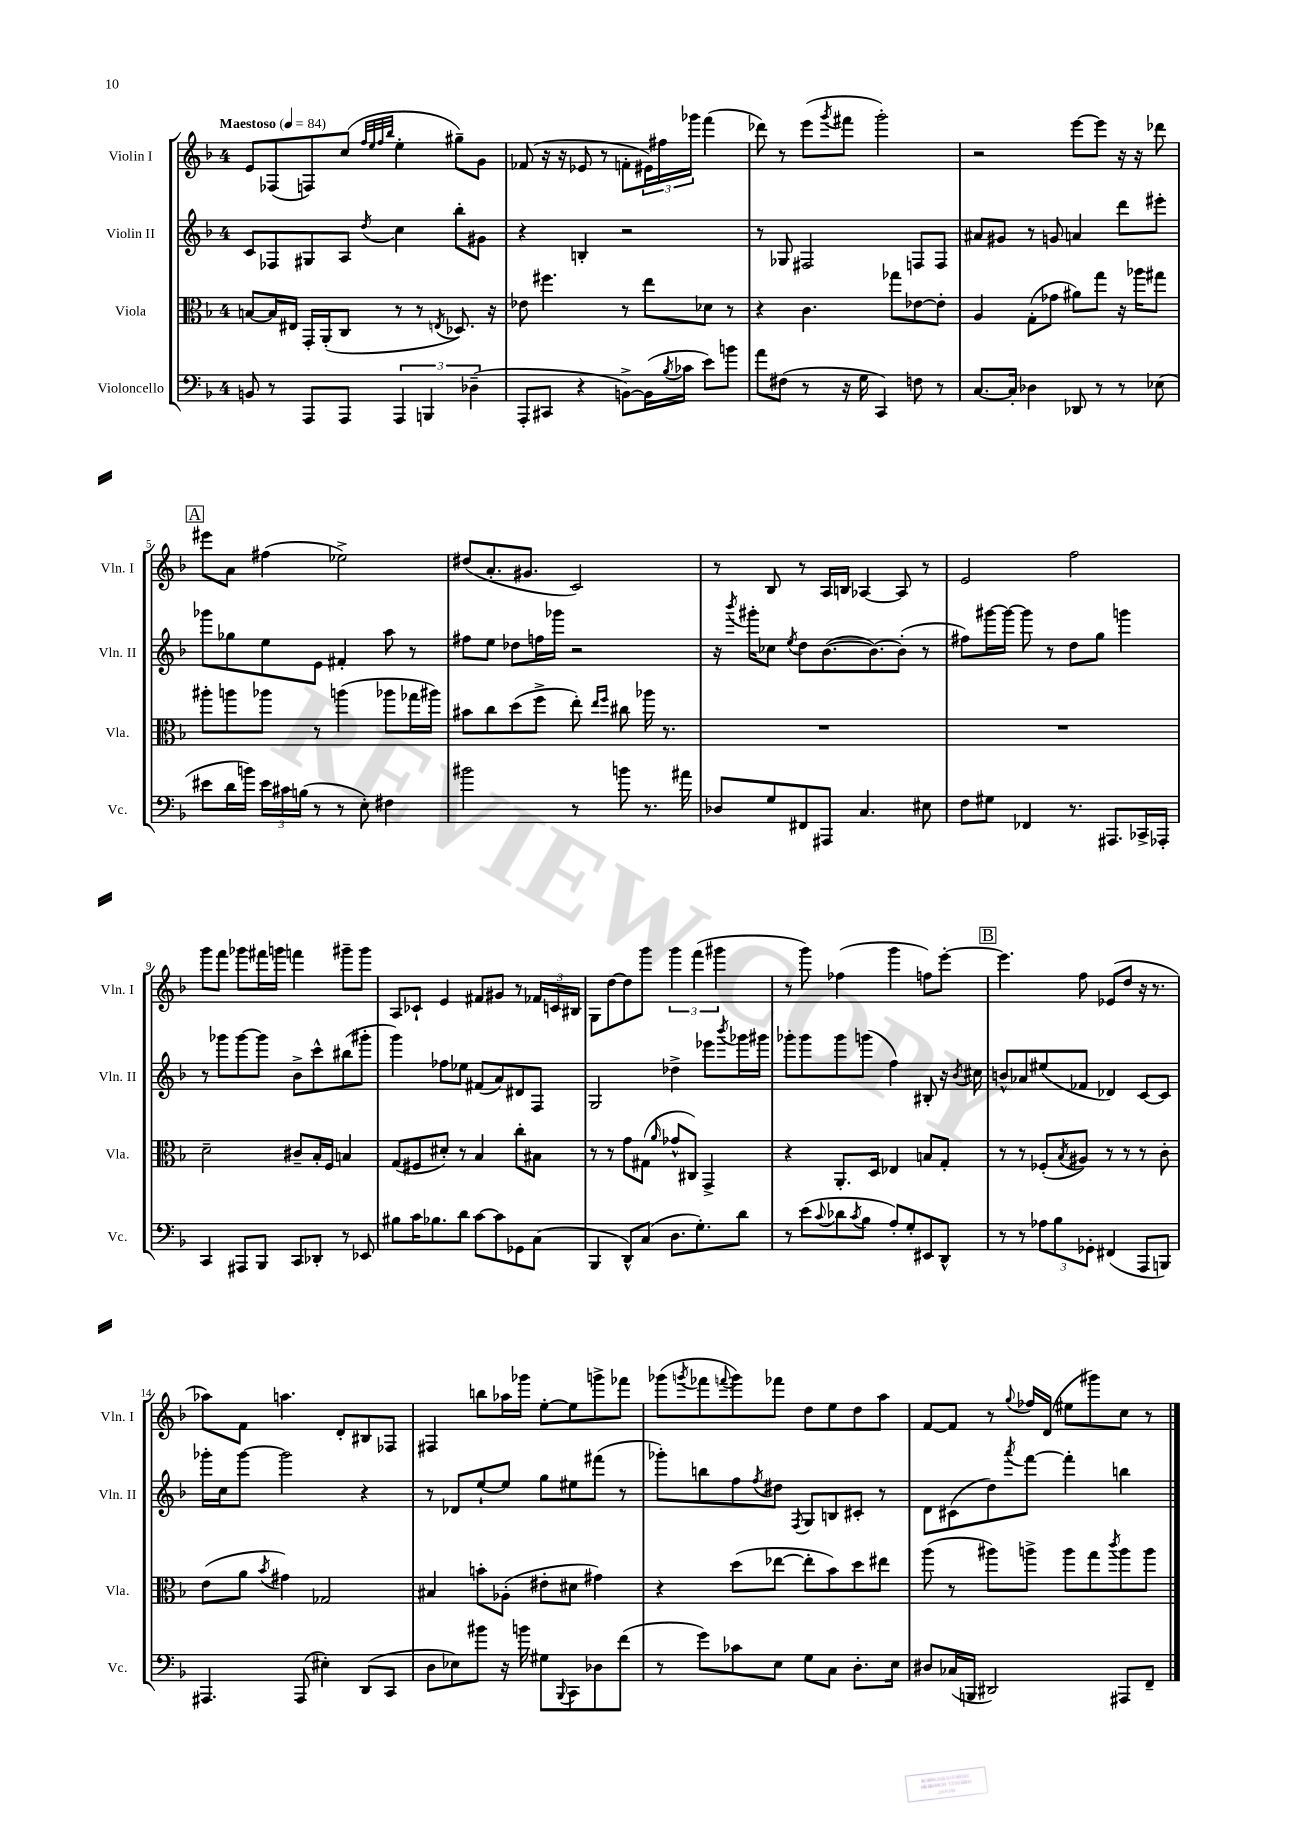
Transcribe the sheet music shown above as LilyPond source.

<<
\new StaffGroup <<
\new Staff = "s0" \with { instrumentName = "Violin I" shortInstrumentName = "Vln. I" } {
    \clef treble \key f \major \once \override Staff.TimeSignature.style = #'single-digit \time 4/4 \tempo "Maestoso" 4 = 84
    e'8 fes8( f8) c''8( \grace { f''32 e''32 f''32 bes''32 } e''4-. gis''8--) g'8 |
    fes'8( r16 r16 ees'8 r8 f'8-. \tuplet 3/2 { eis'16) fis''16 ges'''16 } f'''4( |
    des'''8) r8 e'''8( \acciaccatura { g'''8 } fis'''8 g'''2-.) |
    r2 e'''8~ e'''8 r16 r16 des'''8 |
    \mark \markup { \box "A" } eis'''8 a'8 fis''4( ees''2->) |
    dis''8( a'8.-. gis'8. c'2) |
    r8 bes8 r8 a16 b16 aes4~ aes8 r8 |
    e'2 f''2 |
    g'''8 f'''8 ges'''8 fis'''16 g'''16 f'''4 gis'''8-- gis'''8 |
    a8 ces'8-! e'4 fis'8 gis'8 r8 \tuplet 3/2 { fes'16 c'16 bis16 } |
    g8 d''8~ d''8 g'''8 \tuplet 3/2 { g'''4 f'''4( gis'''4 } |
    r8 g'''8) fes''4( g'''4 f''8) e'''8~-. |
    \mark \markup { \box "B" } e'''4. f''8 ees'8( d''8 r16 r8. |
    aes''8) f'8 a''4. d'8-. bis8 fes8 |
    fis4 b''8 aes''16 ges'''16 e''8~-. e''8 g'''8-> fes'''8 |
    ges'''8( \acciaccatura { g'''8 } fes'''8 \appoggiatura { f'''8 } g'''8) fes'''8 d''8 e''8 d''8 a''8 |
    f'8~ f'8 r8 \appoggiatura { g''8 } fes''16 d'16( eis''8 gis'''8) c''8 r8 \bar "|." |
}
\new Staff = "s1" \with { instrumentName = "Violin II" shortInstrumentName = "Vln. II" } {
    \clef treble \key f \major \once \override Staff.TimeSignature.style = #'single-digit \time 4/4
    c'8 fes8 gis8 a8 \acciaccatura { d''8 } c''4 bes''8-. gis'8 |
    r4 b4-. r2 |
    r8 ges8 fis2 f8 f8 |
    ais'8 gis'8 r8 g'8 a'4 d'''8 eis'''8-. |
    \mark \markup { \box "A" } ges'''8 ges''8 e''8 e'8 fis'4-. a''8 r8 |
    fis''8 e''8 des''8 f''16 ges'''16 r2 |
    r16 \acciaccatura { bes'''8 } gis'''16-. ces''8 \acciaccatura { e''8 } d''8 bes'8.~( bes'8.~) bes'8-.( r8 |
    fis''8) gis'''16~ gis'''16~ gis'''8 r8 d''8 g''8 g'''4 |
    r8 ges'''8 ges'''8~ ges'''8 bes'8-> c'''8-^ bis''8( gis'''8-. |
    g'''4) fes''8 ees''8 fis'8( a'8) dis'8 f8 |
    g2 des''4-> ees'''8 \acciaccatura { bes'''8 } ges'''16 gis'''16 |
    ges'''8-. ges'''8 ges'''8 g'''8( f''4) bis8-. r16 \acciaccatura { bes'8 } cis''16 |
    \mark \markup { \box "B" } b'8-^ aes'8 eis''8( fes'8 des'4) c'8~ c'8 |
    ges'''16-. c''16 ges'''8~ ges'''2 r4 |
    r8 des'8 e''8~-! e''8 g''8 eis''8 fis'''8( r8 |
    ges'''8-.) b''8 f''8 \acciaccatura { f''8 } dis''8 \acciaccatura { f8 } g8 b8 cis'8-. r8 |
    d'8 cis'8( d''8) \acciaccatura { a'''8 } f'''8~ f'''4-. b''4 \bar "|." |
}
\new Staff = "s2" \with { instrumentName = "Viola" shortInstrumentName = "Vla." } {
    \clef alto \key f \major \once \override Staff.TimeSignature.style = #'single-digit \time 4/4
    b8~ b16 eis16 g,16-. a,16-.( c8 r8 r8 \acciaccatura { e8 } des8.) r16 |
    ees'8 fis''4. r8 e''8 des'8 r8 |
    r4 c'4. ges''8 ees'8~ ees'8-. |
    a4 g8-.( ges'8 ais'8) g''8 r16 aes''16 gis''8 |
    \mark \markup { \box "A" } ais''8-. a''8 aes''8 r8 a''4( aes''8 ges''16 ais''16) |
    bis'8 c''8 d''8( f''8-> e''8-.) \grace { e''16 f''16 } cis''8 aes''16 r8. |
    R1 |
    R1 |
    d'2-- cis'8-- bes16-. f16 b4 |
    g8( fis8 dis'8-.) r8 bes4 c''8-. bis8 |
    r8 r8 g'8 gis8( \grace { a'16 } ges'8-^ cis8) g,4-> |
    r4 a,8.-. d16 ees4 b8 g8-. |
    \mark \markup { \box "B" } r8 r8 fes8-.( \acciaccatura { bes8 } ais8) r8 r8 r8 c'8-. |
    e'8( a'8 \acciaccatura { bes'8 } gis'4) ges2 |
    bis4 b'8-. aes8-.( eis'8-. dis'8 gis'4) |
    r4 d''8( ees''8~ ees''8-. bes'8) d''8 eis''8 |
    a''8( r8 ais''8) a''8-> a''8 g''8 \acciaccatura { c'''8 } a''8 a''8 \bar "|." |
}
\new Staff = "s3" \with { instrumentName = "Violoncello" shortInstrumentName = "Vc." } {
    \clef bass \key f \major \once \override Staff.TimeSignature.style = #'single-digit \time 4/4
    b,8 r8 a,,8 a,,8 \tuplet 3/2 { a,,4 b,,4 des4--( } |
    a,,8-. cis,8 r4 b,8~->) b,16( \acciaccatura { bes8 } ces'16 e'8) b'8 |
    a'8 fis8( r8 r16 g16 c,4) f8 r8 |
    c8.~ c16-. des4 des,8 r8 r8 ees8( |
    \mark \markup { \box "A" } eis'8 d'16 b'16) \tuplet 3/2 { eis'16 cis'16 b16( } r8 r8 e8-.) fis4 |
    bis'2 r8 b'8 r8. ais'16 |
    des8 g8 fis,8 ais,,8 c4. eis8 |
    f8 gis8 fes,4 r8. ais,,8. ces,16-> aes,,16-. |
    c,4 ais,,8 bes,,8 c,8 des,8-. r8 ees,8 |
    bis8 c'16 bes8. d'8 c'8~ c'8 ges,8 c8( |
    bes,,4 d,8-^) c8( d8. g8.-.) d'8 |
    r8 e'8( \appoggiatura { c'8 } des'8 \acciaccatura { c'8 } bes8 a8-.) g8-. eis,8 d,8-^ |
    \mark \markup { \box "B" } r8 r8 \tuplet 3/2 { aes8 bes8 ges,8-. } fis,4( a,,8 b,,8) |
    ais,,4. ais,,8( eis4-.) d,8( c,8 |
    d8 ees8) bis'8 r16 b'16 gis8 \appoggiatura { bes,,8 } c,8 des8 f'8( |
    r8 g'8) ces'8 e8 g8 c8 d8.-. e16 |
    dis8 ces16( b,,16 dis,2) ais,,8 f,8-- \bar "|." |
}
>>
>>
